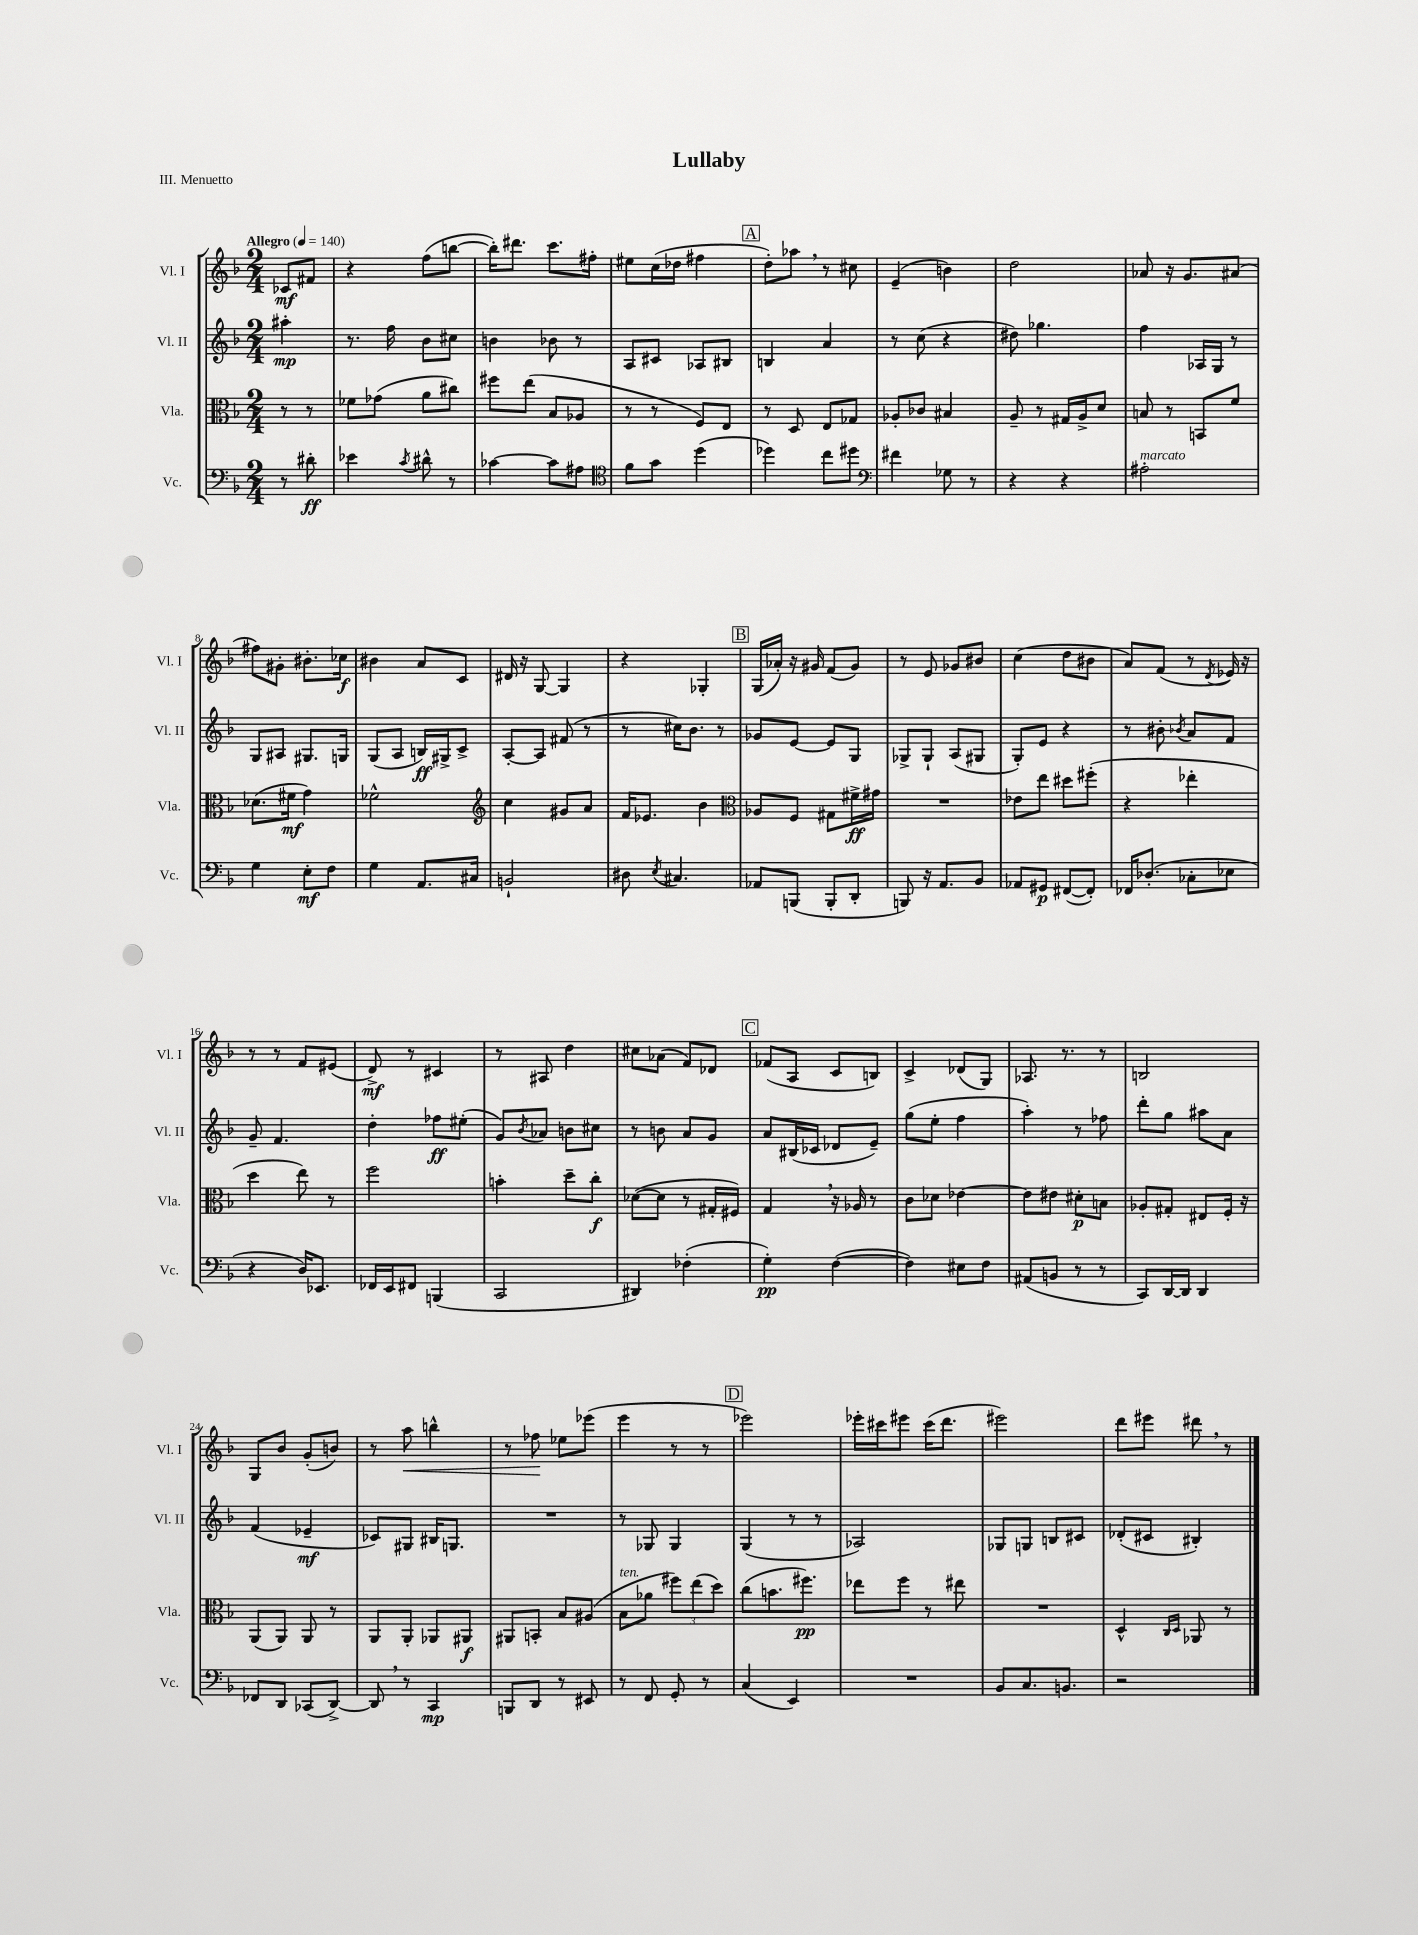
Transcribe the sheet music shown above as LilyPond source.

\header { title = "Lullaby" piece = "III. Menuetto" }
<<
\new StaffGroup <<
\new Staff = "s0" \with { instrumentName = "Vl. I" shortInstrumentName = "Vl. I" } {
    \clef treble \key f \major \numericTimeSignature \time 2/4 \partial 4 \tempo "Allegro" 4 = 140
    ces'8\mf fis'8 |
    r4 f''8( b''8~ |
    b''16-.) dis'''8. c'''8. fis''16-. |
    eis''8 c''16( des''16 fis''4 |
    \mark \markup { \box "A" } d''8-.) aes''8 \breathe r8 cis''8 |
    e'4--( b'4) |
    d''2 |
    aes'8 r16 g'8. ais'8( |
    fis''8) gis'8-. bis'8.-. ces''16\f |
    bis'4 a'8 c'8 |
    dis'16 r16 g8~ g4 |
    r4 ges4-. |
    \mark \markup { \box "B" } g16( aes'16-.) r16 gis'16 f'8( gis'8) |
    r8 e'8 ges'8 bis'8 |
    c''4( d''8 bis'8 |
    a'8) f'8( r8 \acciaccatura { d'8 } ees'16) r16 |
    r8 r8 f'8 eis'8( |
    d'8->\mf) r8 cis'4 |
    r8 ais8 d''4 |
    cis''8 aes'8( f'8) des'8 |
    \mark \markup { \box "C" } fes'8( a8 c'8 b8) |
    c'4-> des'8( g8) |
    aes8. r8. r8 |
    b2 |
    g8 bes'8 g'8-.( b'8) |
    r8 a''8\< b''4-^ |
    r8 fes''8\! ees''8 ees'''8( |
    e'''4 r8 r8 |
    \mark \markup { \box "D" } ees'''2) |
    ees'''16-. cis'''16 eis'''8 cis'''16( d'''8. |
    eis'''2) |
    d'''8 eis'''8 dis'''8 \breathe r8 \bar "|." |
}
\new Staff = "s1" \with { instrumentName = "Vl. II" shortInstrumentName = "Vl. II" } {
    \clef treble \key f \major \numericTimeSignature \time 2/4 \partial 4
    ais''4-.\mp |
    r8. f''16 bes'8 cis''8 |
    b'4 bes'8 r8 |
    a8 cis'8 aes8 bis8 |
    \mark \markup { \box "A" } b4 a'4 |
    r8 c''8( r4 |
    dis''8) ges''4. |
    f''4 aes16 g16 r8 |
    g8 ais8 gis8. g16 |
    g8( a8 b16\ff) gis16-> c'8-> |
    a8~-. a8 fis'8( r8 |
    r8 cis''16) bes'8. r8 |
    \mark \markup { \box "B" } ges'8 e'8~ e'8 g8 |
    ges8-> ges8-! a8( gis8 |
    g8-.) e'8 r4 |
    r8 bis'8-. \acciaccatura { bes'8 } a'8 f'8 |
    g'8-- f'4. |
    d''4-. fes''8\ff eis''8-.( |
    g'8) \acciaccatura { bes'8 } aes'8 b'8 cis''8 |
    r8 b'8 a'8 g'8 |
    \mark \markup { \box "C" } a'8 bis16( ces'16 des'8 e'8--) |
    g''8( e''8-. f''4 |
    a''4-.) r8 fes''8 |
    d'''8-. g''8 ais''8 a'8 |
    f'4( ees'4--\mf |
    ces'8) gis8 bis16 g8. |
    R2 |
    r8 ges8 ges4 |
    \mark \markup { \box "D" } g4( r8 r8 |
    aes2) |
    ges8 g8 b8 cis'8 |
    des'8-.( cis'8 bis4-.) \bar "|." |
}
\new Staff = "s2" \with { instrumentName = "Vla." shortInstrumentName = "Vla." } {
    \clef alto \key f \major \numericTimeSignature \time 2/4 \partial 4
    r8 r8 |
    fes'8 ges'8( a'8 cis''8) |
    fis''8 e''8( bes8 aes8 |
    r8 r8 f8) e8 |
    \mark \markup { \box "A" } r8 d8 e8 ges8 |
    aes8-. ces'8 bis4 |
    a8-- r8 gis16 a16-> d'8 |
    b8 r8 b,8 f'8 |
    des'8.( fis'16\mf g'4) |
    fes'2-^ |
    \clef treble c''4 gis'8 a'8 |
    f'16 ees'8. bes'4 |
    \mark \markup { \box "B" } \clef alto aes8 f8 gis8 fis'16->\ff gis'16 |
    R2 |
    ees'8 e''8 dis''8 fis''8-.( |
    r4 ees''4-. |
    d''4 e''8) r8 |
    f''2 |
    b'4-. d''8-- c''8-.\f |
    des'8~( des'8 r8 gis16-. fis16) |
    \mark \markup { \box "C" } g4 \breathe r16 aes16 r8 |
    c'8 des'8 ees'4~ |
    ees'8 eis'8 dis'8-.\p b8 |
    aes8-. gis8-. eis8 f16-. r16 |
    a,8( a,8) a,8 r8 |
    a,8 a,8-. aes,8 ais,8\f |
    ais,8 b,8-. bes8 ais8( |
    bes8^\markup { \italic "ten." } aes'8 \tuplet 3/2 { fis''8) e''8( d''8) } |
    \mark \markup { \box "D" } c''8( b'8. fis''8.\pp) |
    ees''8 f''8 r8 eis''8 |
    R2 |
    d4-^ \grace { c16 d16 } aes,8 r8 \bar "|." |
}
\new Staff = "s3" \with { instrumentName = "Vc." shortInstrumentName = "Vc." } {
    \clef bass \key f \major \numericTimeSignature \time 2/4 \partial 4
    r8 dis'8-.\ff |
    ees'4 \acciaccatura { c'8 } dis'8-^ r8 |
    ces'4~ ces'8 ais8 |
    \clef tenor f'8 g'8 d''4( |
    \mark \markup { \box "A" } des''4) c''8 dis''8 |
    \clef bass fis'4 ges8 r8 |
    r4 r4 |
    ais2-.^\markup { \italic "marcato" } |
    g4 e8-.\mf f8 |
    g4 a,8. cis16 |
    b,2-! |
    dis8 \acciaccatura { e8 } cis4. |
    \mark \markup { \box "B" } aes,8 b,,8( b,,8-. d,8-. |
    b,,8) r16 a,8. bes,8 |
    aes,8 gis,8\p fis,8~( fis,8-.) |
    fes,16 des8.-.( ces8-. ees8 |
    r4 d16) ees,8. |
    fes,16 e,16 fis,8 b,,4( |
    c,2 |
    dis,4) fes4-.( |
    \mark \markup { \box "C" } g4-.\pp) f4~( |
    f4) eis8 f8 |
    ais,8( b,8 r8 r8 |
    c,8) d,16~ d,16 d,4 |
    fes,8 d,8 ces,8( d,8~->) |
    d,8 \breathe r8 c,4\mp |
    b,,8 d,8 r8 eis,8 |
    r8 f,8 g,8-. r8 |
    \mark \markup { \box "D" } c4( e,4) |
    R2 |
    bes,8 c8. b,8. |
    r2 \bar "|." |
}
>>
>>
